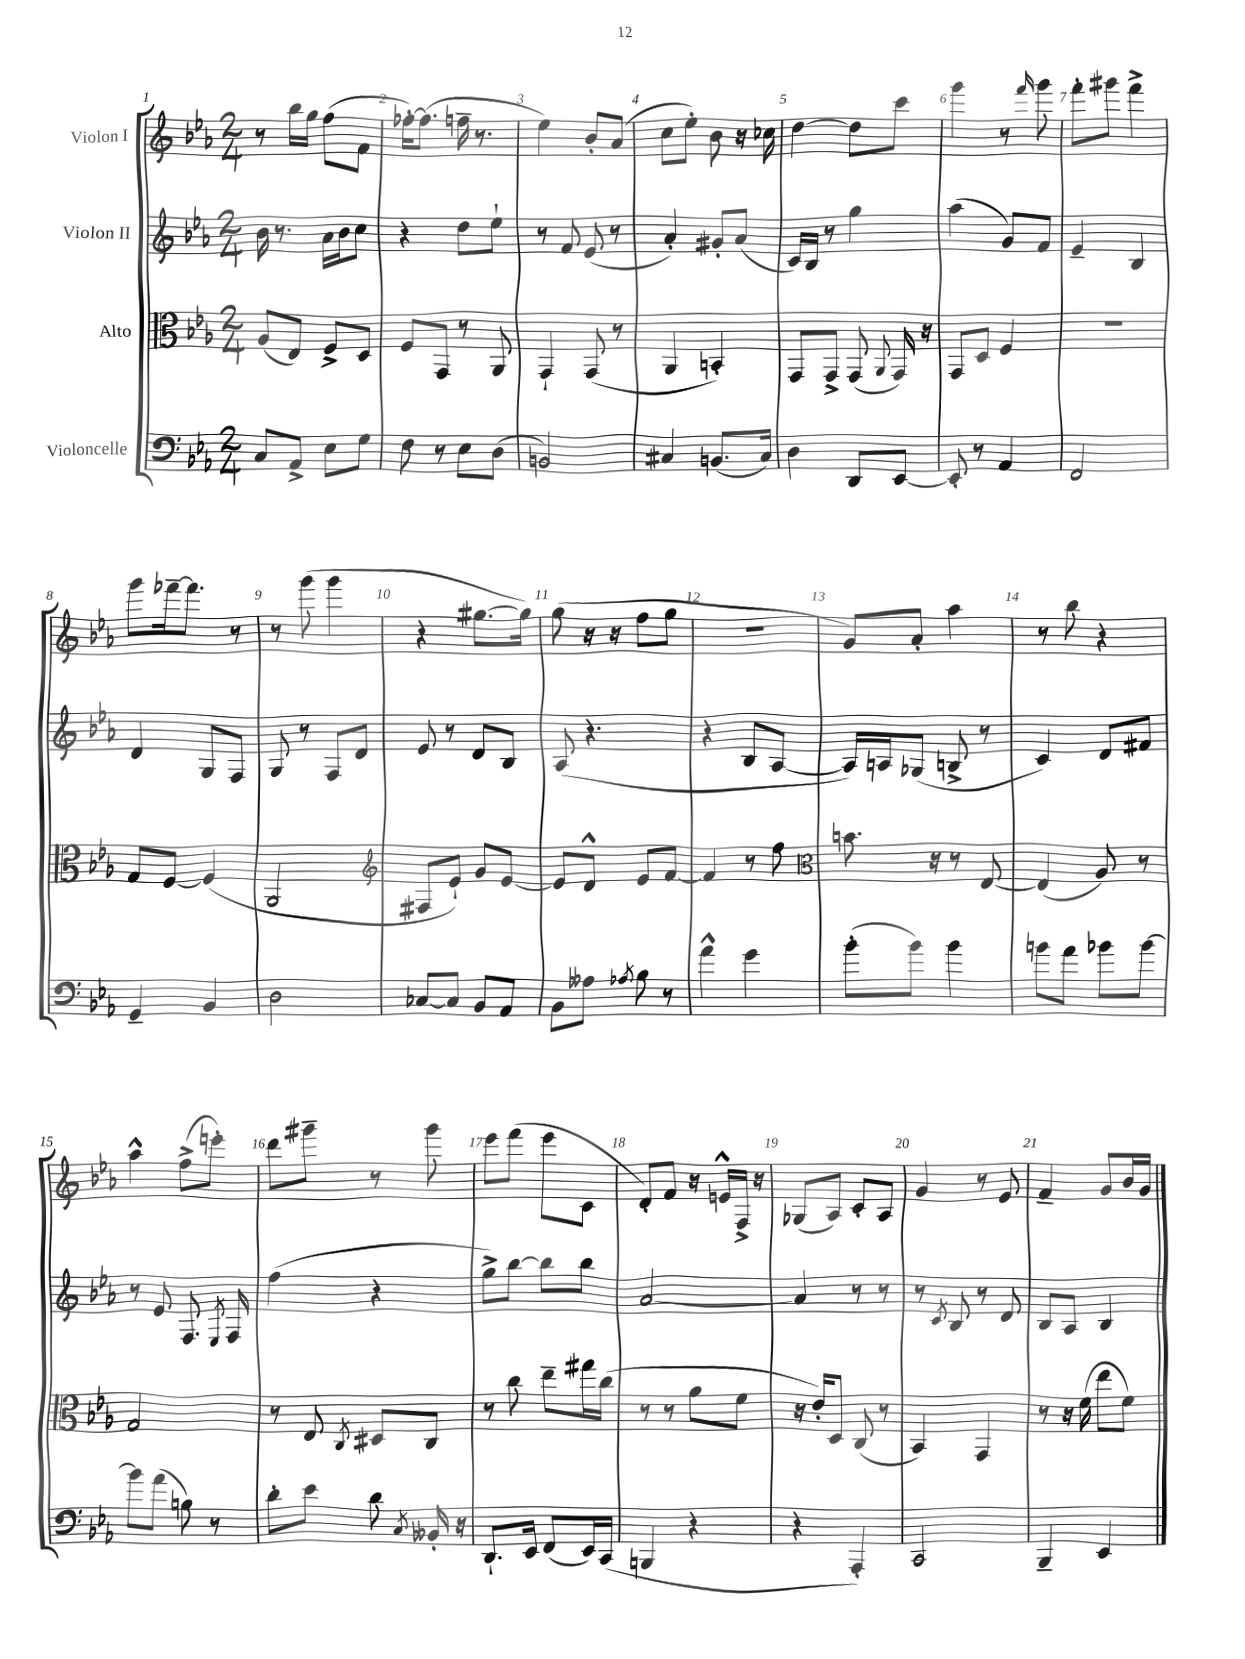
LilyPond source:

<<
\new StaffGroup <<
\new Staff = "s0" \with { instrumentName = "Violon I" } {
    \clef treble \key ees \major \numericTimeSignature \time 2/4
    \autoBeamOff r8 bes''16[ g''16] f''8[( f'8] |
    fes''16[~-.) fes''8.]( f''16-- r8. |
    ees''4) bes'8[-. aes'8]( |
    c''8[ ees''8]-.) bes'8 r16 ces''16 |
    d''4~ d''8[ c'''8] |
    g'''4 r8 \grace { f'''16 } g'''8 |
    f'''8[-. gis'''8] f'''4-> |
    g'''8[ fes'''16~-- fes'''8.] r8 |
    r8 g'''8( g'''4 |
    r4 gis''8.[~ gis''16]) |
    g''8( r16 r16 f''8[ g''8] |
    R2 |
    g'8[) aes'8]-. aes''4 |
    r8 bes''8 r4 |
    aes''4-^ f''8[->( e'''8]-.) |
    d'''8[ gis'''8]-- r8 gis'''8 |
    ees'''8[ f'''8]( ees'''8[ c'8] |
    d'8[-.) f'8] r16 e'16[-^ f16]-> r16 |
    ges8[( aes8]) c'8[-. aes8] |
    g'4 r8 ees'8 |
    f'4-- g'8[ bes'16 g'16] \bar "|." |
}
\new Staff = "s1" \with { instrumentName = "Violon II" } {
    \clef treble \key ees \major \numericTimeSignature \time 2/4
    \autoBeamOff bes'16 r8. aes'16[ bes'16 c''8] |
    r4 d''8[ ees''8]-! |
    r8 f'8 ees'8( r8 |
    aes'4-.) gis'8[-. aes'8]( |
    c'16[) bes16] r8 g''4 |
    aes''4( g'8[) f'8] |
    ees'4-- bes4 |
    d'4 g8[ f8] |
    g8 r8 f8[ d'8] |
    ees'8 r8 d'8[ bes8] |
    aes8( r4. |
    r4 bes8[ aes8]~ |
    aes16[) a16 ges8]( b8-> r8 |
    c'4) d'8[ fis'8] |
    r8 ees'8 f8. \acciaccatura { ees8 } f16 |
    f''4( r4 |
    g''8[->) bes''8]~ bes''8[ bes''8] |
    aes'2~ |
    aes'4 r8 r8 |
    r8 \acciaccatura { c'8 } bes8 r8 d'8 |
    bes8[ aes8] bes4 \bar "|." |
}
\new Staff = "s2" \with { instrumentName = "Alto" } {
    \clef alto \key ees \major \numericTimeSignature \time 2/4
    \autoBeamOff aes8[( ees8]) f8[-> d8] |
    f8[ g,8] r8 aes,8 |
    g,4-! g,8( r8 |
    aes,4 b,4-.) |
    g,8[ g,8]-> g,8( \appoggiatura { aes,8 } g,16) r16 |
    g,8[ d8] f4 |
    R2 |
    g8[ f8]~ f4( |
    aes,2 |
    \clef treble fis8[ ees'8]-!) g'8[ ees'8]~ |
    ees'8[ d'8]-^ ees'8[ f'8]~ |
    f'4 r8 f''8 |
    \clef alto b'8. r16 r8 ees8~ |
    ees4( aes8) r8 |
    g2 |
    r8 ees8 \acciaccatura { c8 } dis8[ c8] |
    r8 c''8 ees''8[-- gis''16 c''16]( |
    r8 r8 aes'8[ f'8] |
    r16 ees'16[-.) d8] c8( r8 |
    bes,4) g,4 |
    r8 r16 f'16( ees''8[ f'8]) \bar "|." |
}
\new Staff = "s3" \with { instrumentName = "Violoncelle" } {
    \clef bass \key ees \major \numericTimeSignature \time 2/4
    \autoBeamOff c8[ aes,8]-> ees8[ g8] |
    f8 r8 ees8[ d8]( |
    b,2) |
    cis4 b,8.[( cis16]) |
    d4 d,8[ ees,8]~ |
    ees,8-. r8 aes,4 |
    f,2 |
    g,4-- bes,4 |
    d2 |
    ces8[~ ces8] bes,8[ aes,8] |
    bes,8[ aeses8] \acciaccatura { aes8 } bes8 r8 |
    aes'4-^ g'4 |
    bes'8[-.( bes'8]) bes'4 |
    b'8[ aes'8] bes'8[ bes'8]~ |
    bes'8[ aes'8]( b8) r8 |
    d'8[-. ees'8] d'8 \acciaccatura { c8 } beses,16-. r16 |
    d,8.[-! ees,16] f,8[( ees,16) c,16]( |
    b,,4 r4 |
    r4 aes,,4-.) |
    c,2 |
    bes,,4-- ees,4 \bar "|." |
}
>>
>>
\layout { \context { \Score \override BarNumber.break-visibility = ##(#f #t #t) barNumberVisibility = #all-bar-numbers-visible } }
